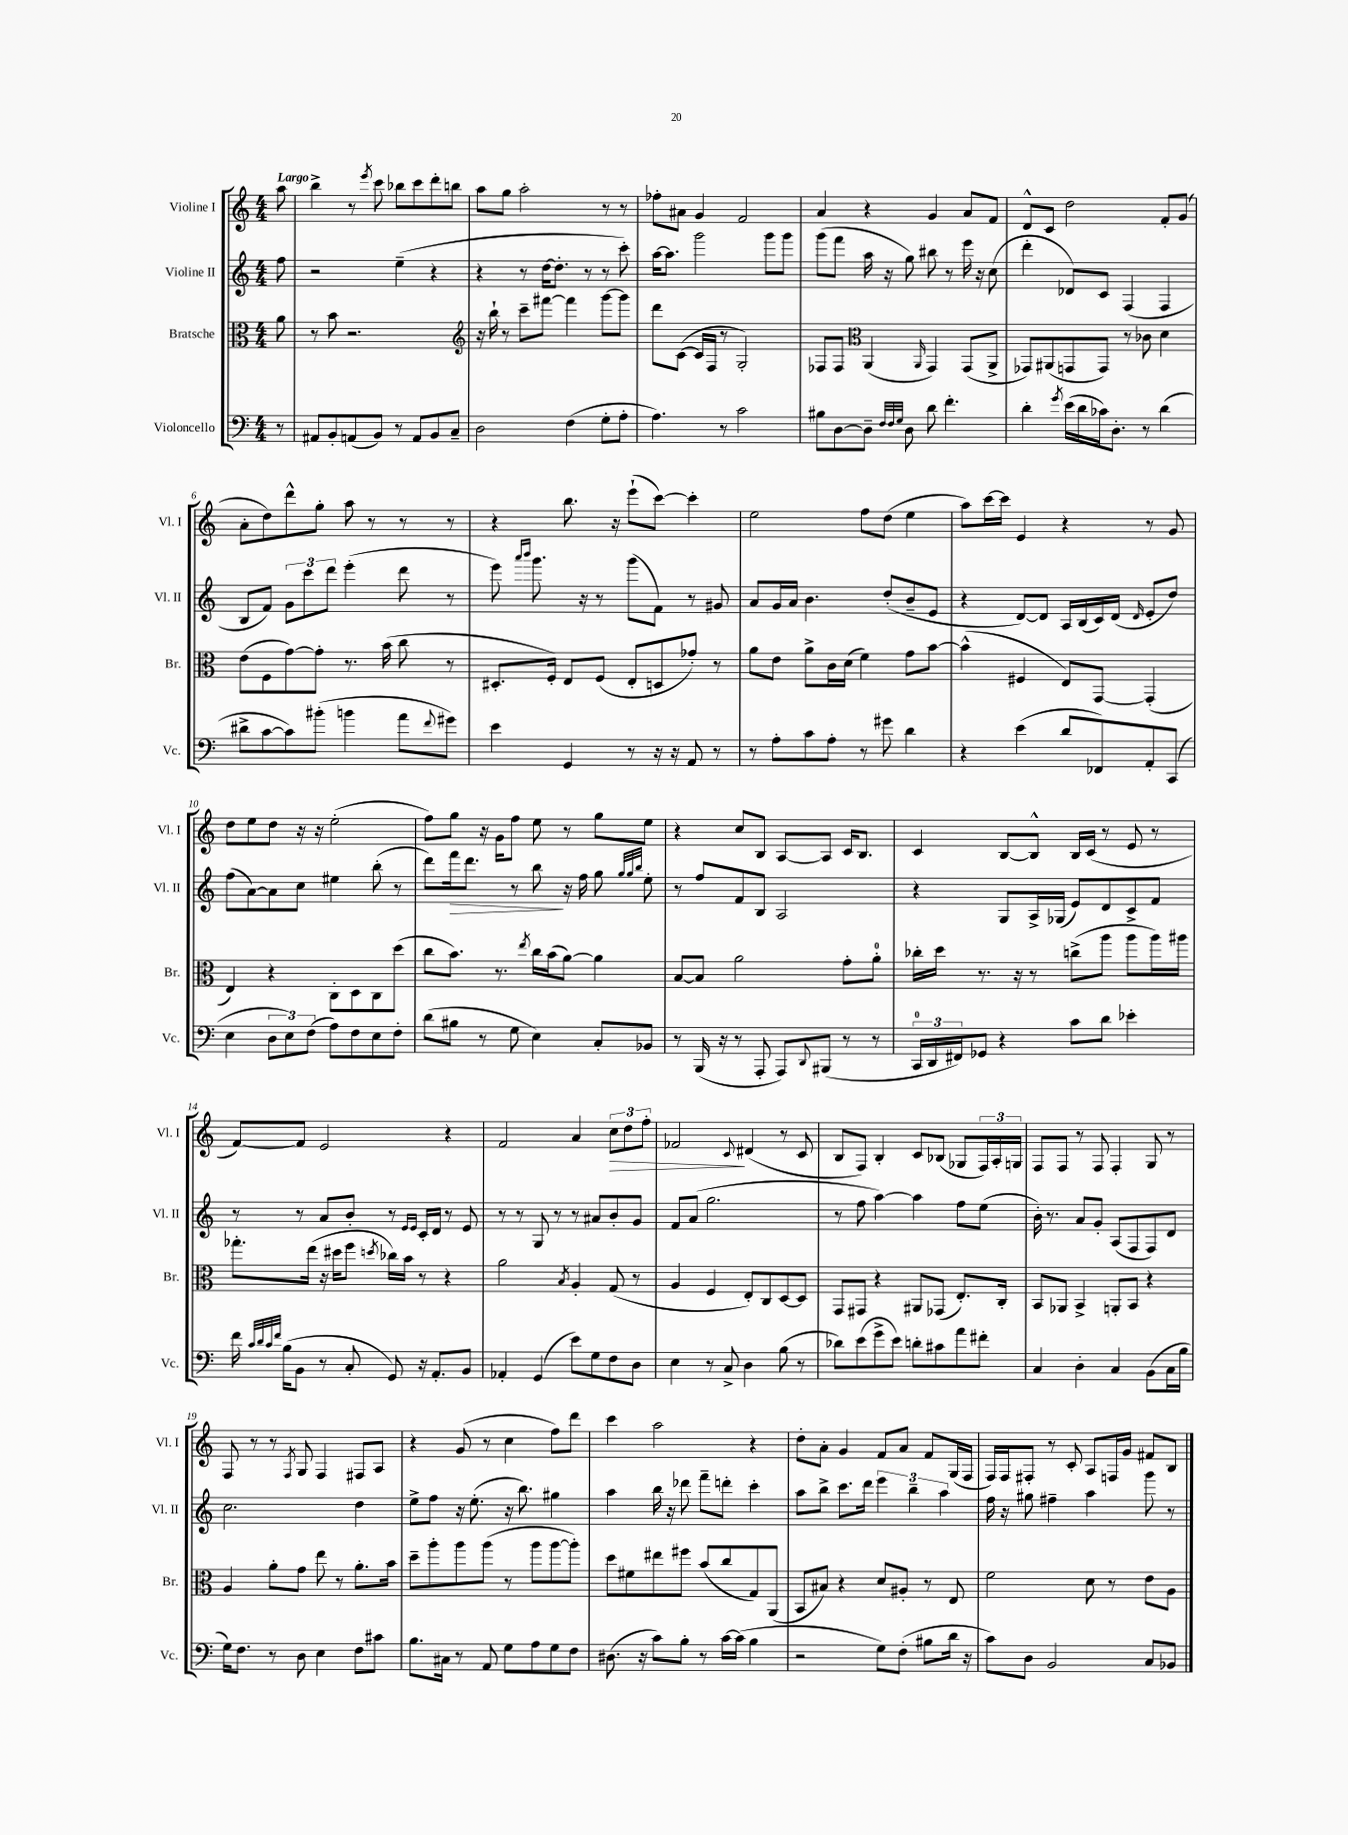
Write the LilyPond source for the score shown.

<<
\new StaffGroup <<
\new Staff = "s0" \with { instrumentName = "Violine I" shortInstrumentName = "Vl. I" } {
    \clef treble \key c \major \numericTimeSignature \time 4/4 \partial 8 \tempo "Largo"
    a''8 |
    b''4-> r8 \acciaccatura { e'''8 } c'''8 bes''8 c'''8 d'''8-. b''8 |
    a''8 g''8 a''2-. r8 r8 |
    fes''8-. ais'8 g'4 f'2 |
    a'4 r4 g'4 a'8 f'8 |
    d'8-^ c'8 d''2 f'8-. g'8( |
    a'8-. d''8) d'''8-^ g''8-. a''8 r8 r8 r8 |
    r4 b''8. r16 e'''8-!( c'''8~) c'''4-. |
    e''2 f''8 d''8( e''4 |
    a''8) c'''16~ c'''16 e'4 r4 r8 g'8 |
    d''8 e''8 d''8 r16 r16 e''2-.( |
    f''8) g''8 r16 g'16 f''8 e''8 r8 g''8 e''8 |
    r4 c''8 b8 a8~ a8 c'16 b8. |
    c'4 b8~ b8-^ b16 c'16( r8 e'8 r8 |
    f'8~) f'8 e'2 r4 |
    f'2 a'4 \tuplet 3/2 { c''8\> d''8 f''8-. } |
    fes'2\! \appoggiatura { c'8 } dis'4( r8 c'8 |
    b8 f8) b4-. c'8 bes8( ges8 \tuplet 3/2 { f16) a16-. g16 } |
    f8 f8 r8 f8 f4-. g8 r8 |
    f8 r8 r8 \acciaccatura { f8 } g8 f4 fis8 a8 |
    r4 g'8( r8 c''4 f''8) d'''8 |
    c'''4 a''2 r4 |
    d''8-. a'8-. g'4 f'8 a'8 f'8 g16( f16 |
    f16) f16 fis8-. r8 c'8-. a8 f16 g'16 fis'8 b8 \bar "|." |
}
\new Staff = "s1" \with { instrumentName = "Violine II" shortInstrumentName = "Vl. II" } {
    \clef treble \key c \major \numericTimeSignature \time 4/4 \partial 8
    f''8 |
    r2 e''4--( r4 |
    r4 r8 d''16~ d''8.-. r8 r8 c'''8-.) |
    a''16~ a''8. g'''2 g'''8 g'''8 |
    g'''8( f'''8 a''16 r16 g''8) bis''8 r8 e'''16 r16 c''8( |
    d'''4-. des'8) c'8 f4( f4 |
    b8 f'8) \tuplet 3/2 { g'8 c'''8 d'''8 } e'''4-.( d'''8 r8 |
    e'''8) \grace { a'''16 b'''16 } g'''8. r16 r8 g'''8( f'8) r8 gis'8 |
    a'8 g'16 a'16 b'4. d''8-.( b'8-- e'8 |
    r4 d'8~) d'8 a16 b16( c'16) d'16( \grace { d'16 } e'8-. d''8) |
    f''8( a'8~) a'8 c''8 eis''4 b''8-.( r8 |
    d'''8) f'''16\> d'''8. r8 b''8\! r16 f''16 g''8 \grace { g''32 g''32 b''32 } e''8-. |
    r8 f''8 f'8 b8 a2 |
    r4 g8 a16-> ges16( e'8) d'8 c'8-> f'8 |
    r8 r8 a'8 b'8-. r8 \grace { e'16 e'16 } c'16-. d'16 r8 e'8 |
    r8 r8 g8 r8 r8 ais'8 b'8-. g'8 |
    f'8 a'8( g''2. |
    r8 f''8 a''4~) a''4 f''8 e''8( |
    b'16-.) r8. a'8 g'8-. a8( f8 f8) d'8 |
    c''2. d''4 |
    e''8-> f''8 r16 e''8.-.( r16 b''8.) gis''4 |
    a''4 b''16 r16 des'''8 f'''8-- d'''8-. c'''4-. |
    a''8 b''8-> c'''8. d'''16 \tuplet 3/2 { e'''4 b''4-- a''4 } |
    f''16 r16 gis''8 fis''4-- a''4 g'''8 r8 \bar "|." |
}
\new Staff = "s2" \with { instrumentName = "Bratsche" shortInstrumentName = "Br." } {
    \clef alto \key c \major \numericTimeSignature \time 4/4 \partial 8
    a'8 |
    r8 b'8 r2. |
    \clef treble r16 b''16-! r8 c'''8-- fis'''8~ fis'''4 g'''8~ g'''8 |
    d'''8 c'8~( c'16 f16 r8 g2-.) |
    fes8 fes8 \clef alto a,4( \grace { a,16 } g,4) g,8( a,8-> |
    ges,8) ais,8( g,8 g,8) r8 ces'8 d'4 |
    e'8( f8 g'8~) g'8-. r8. b'16( c''8 r8 |
    dis8.-. f16-.) e8 f8( e8-. d8 ges'8-.) r8 |
    a'8 e'8 a'8-> c'16 d'16( f'4) g'8 b'8~ |
    b'4-^( fis4 e8) g,8~ g,4-.( |
    e4) r4 c8-. d8 c8 d''8( |
    c''8 b'8.) r8. \acciaccatura { e''8 } c''16 b'16( a'8~) a'4 |
    b8~ b8 a'2 g'8-. a'8-0-. |
    ces''16-. d''16 r8. r16 r8 c''8->( a''8 a''8 a''16) ais''16 |
    ges''8.-. e''16( r16 dis''16 f''8 \acciaccatura { d''8 } ces''16) b'16 r8 r4 |
    a'2 \acciaccatura { b8 } a4-. g8( r8 |
    a4 f4 e8-.) c8 d8~ d8 |
    g,8 gis,8 r4 ais,8 ges,8( e8.-.) c16-. |
    b,8 aes,8 b,4-> a,8-. b,8 r4 |
    a4 a'8-. g'8 e''8 r8 a'8.-. b'16 |
    d''8-- a''8-. a''8 a''8( r8 a''8 a''8~ a''8-.) |
    d''8 fis'8 eis''8 fis''8 b'8( c''8 g8) a,8( |
    b,8 bis8) r4 d'8 ais8-. r8 e8 |
    f'2 d'8 r8 e'8 a8 \bar "|." |
}
\new Staff = "s3" \with { instrumentName = "Violoncello" shortInstrumentName = "Vc." } {
    \clef bass \key c \major \numericTimeSignature \time 4/4 \partial 8
    r8 |
    ais,8 b,8-. a,8( b,8) r8 a,8 b,8 c8-- |
    d2 f4( g8-. a8-. |
    a4.) r8 c'2 |
    bis8 d8~ d8-- \grace { f32 f32 g32 } d8 d'8 f'4.-. |
    d'4-. \acciaccatura { g'8 } e'16( d'16 ces'16) d8.-. r8 d'4( |
    dis'8-> c'8~ c'8) bis'8-.( b'4 a'8 \appoggiatura { f'8 } gis'8) |
    e'4 g,4 r8 r16 r16 a,8 r8 |
    r8 a8-. c'8 a8-. r8 gis'8 d'4 |
    r4 e'4( d'8 fes,8) a,8-. c,8( |
    e4 \tuplet 3/2 { d8 e8) f8( } a8) f8 e8 f8-. |
    d'8( bis8 r8 g8 e4) c8-. bes,8 |
    r8 b,,16( r16 r8 a,,8-. a,,8) \appoggiatura { d,8 } bis,,8( r8 r8 |
    \tuplet 3/2 { c,16-0 d,16 fis,16) } ges,8 r4 c'8 d'8 ees'4-. |
    f'16 \grace { c'32 d'32 c'32 f'32 } b16( b,8 r8 c8-. g,8) r16 a,8.-. b,8 |
    aes,4-. g,4( e'8) g8 f8 d8 |
    e4 r8 c8-> d4 b8( r8 |
    des'8) e'8( g'8-> e'8) d'8-. cis'8 a'8 fis'8-. |
    c4 d4-. c4 b,8( c16 b16 |
    g16) f8. r8 d8 e4 f8 cis'8 |
    b8. cis16 r8 a,8 g8 a8 g8 f8 |
    dis8.( r16 c'8) b8-. r8 c'16~ c'16( b4 |
    r2 g8) f8-.( bis8 d'16 r16 |
    c'8) d8 b,2 c8 bes,8 \bar "|." |
}
>>
>>
